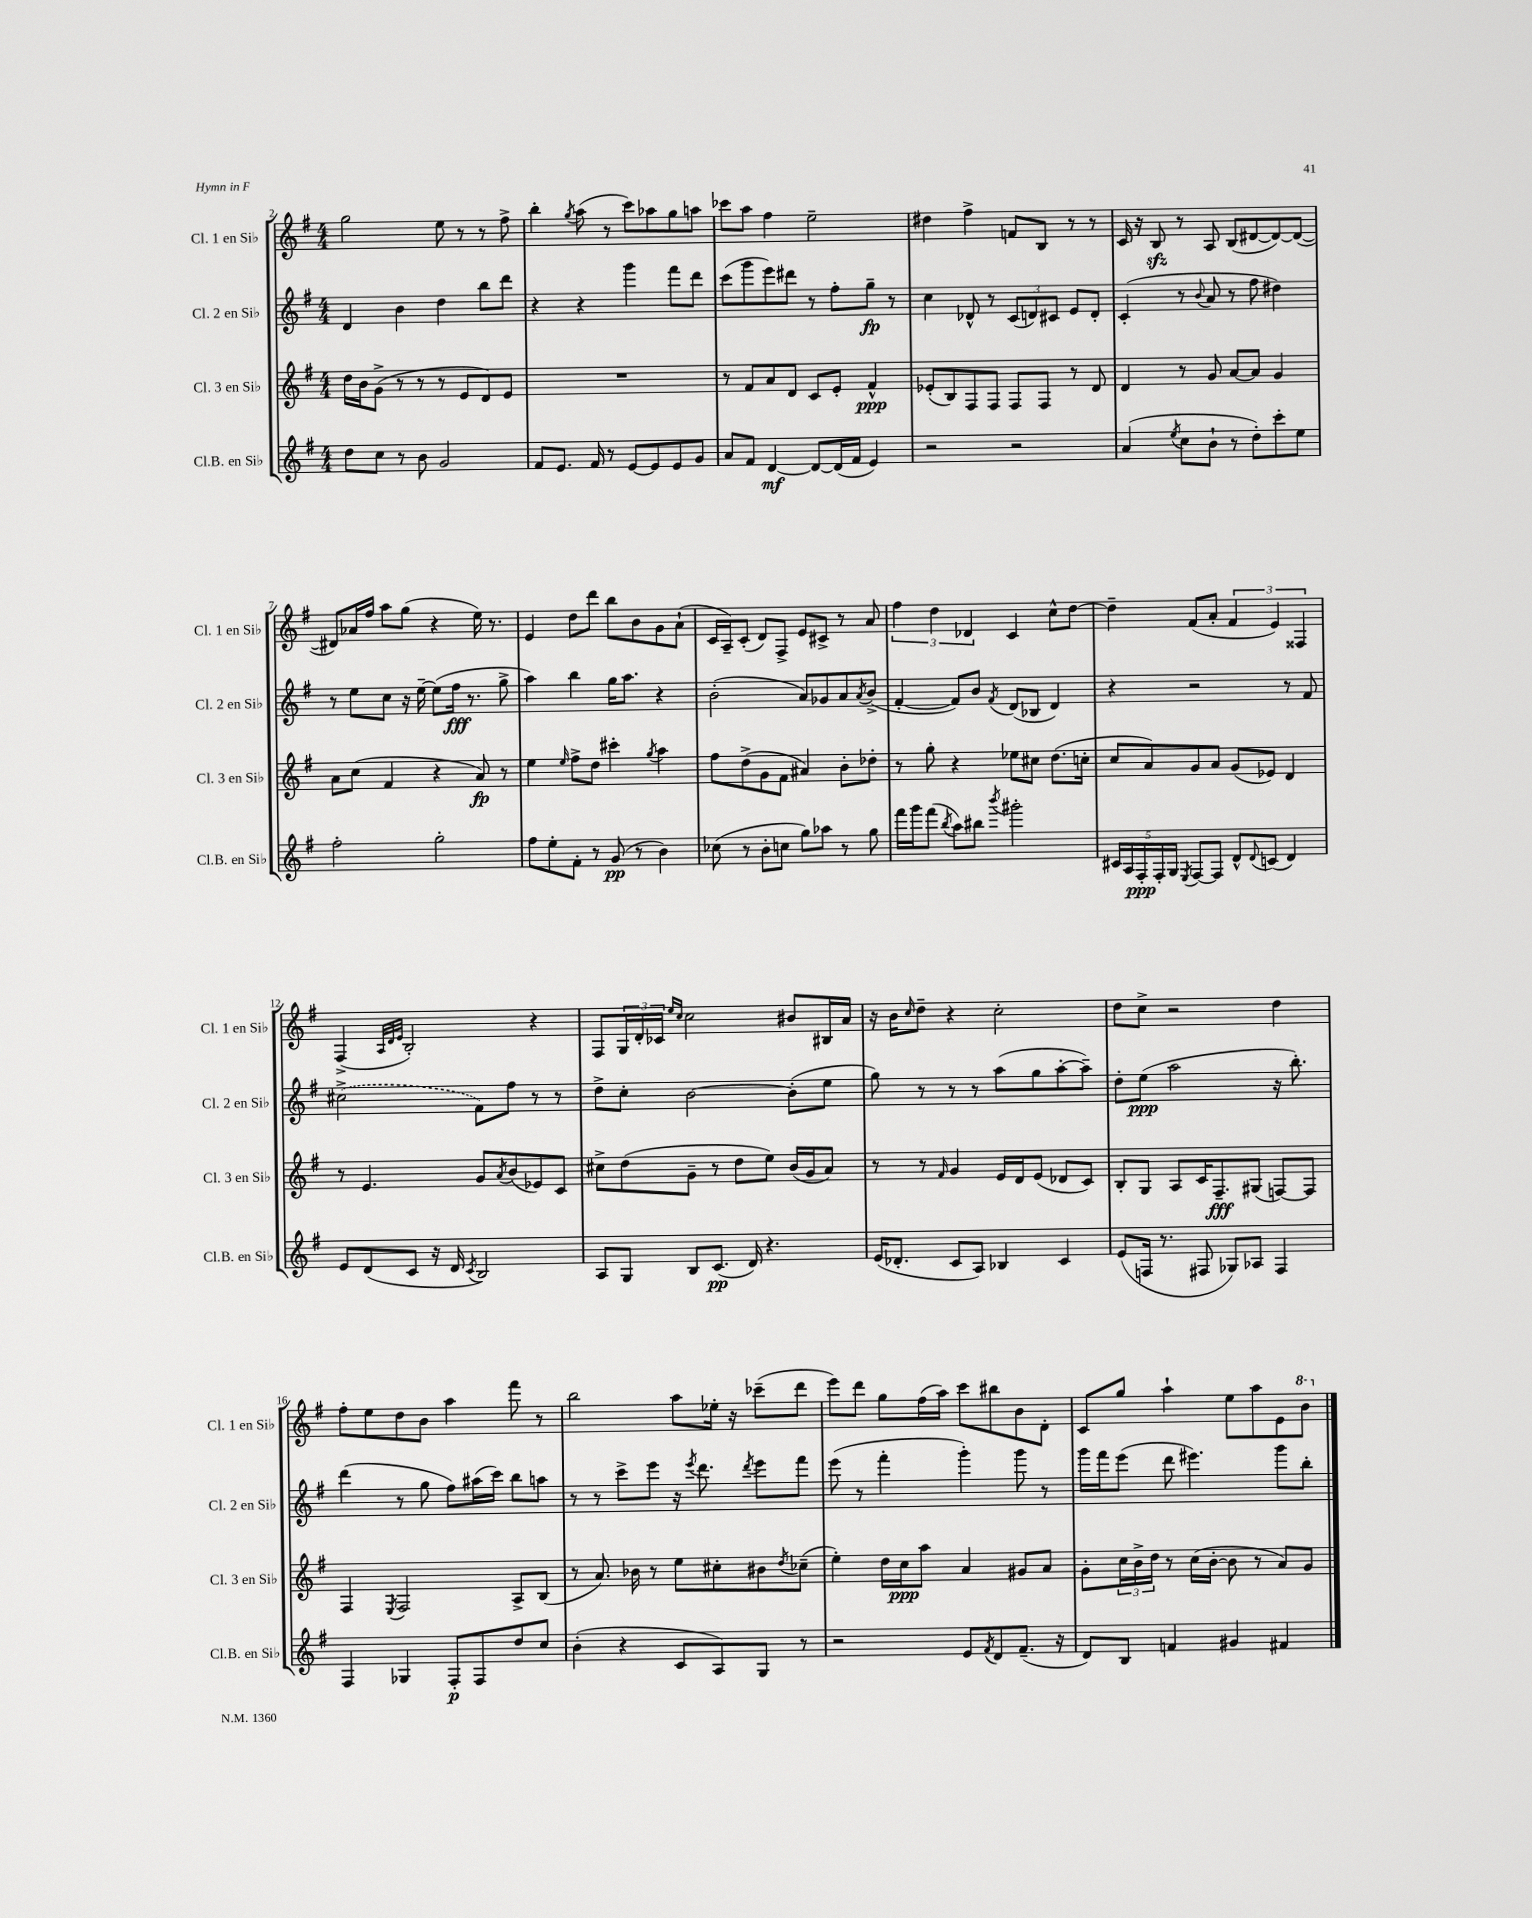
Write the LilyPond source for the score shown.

<<
\new StaffGroup <<
\new Staff = "s0" \with { instrumentName = "Cl. 1 en Sib" shortInstrumentName = "Cl. 1 en Sib" } {
    \clef treble \key g \major \numericTimeSignature \time 4/4
    g''2 e''8 r8 r8 fis''8-> |
    b''4-. \acciaccatura { g''8 } a''8( r8 c'''8) aes''8 g''8 a''8 |
    ces'''8 a''8 fis''4 e''2-- |
    dis''4 fis''4-> f'8 b8 r8 r8 |
    c'16 r16 b8\sfz r8 a8 b8( dis'8~ dis'8~) dis'8~( |
    dis'8) aes'16 fis''16 a''8 g''8( r4 e''16) r8. |
    e'4 d''8 d'''8 b''8 b'8 g'8 a'8-!( |
    c'16 a16--) c'8-.( d'8) fis8-> e'8 cis'8-> r8 a'8 |
    \tuplet 3/2 { fis''4 d''4 des'4 } c'4 c''8-^ d''8~ |
    d''4-- fis'8( a'8-. \tuplet 3/2 { fis'4 e'4) fisis4 } |
    fis4->( \grace { a32 d'32 e'32 } b2-.) r4 |
    fis8 \tuplet 3/2 { g16 d'16-. ces'16 } \grace { e''16 c''16 } c''2 bis'8 bis16 a'16 |
    r16 b'16 \grace { c''16 } d''8-- r4 c''2-. |
    d''8 c''8-> r2 d''4 |
    fis''8-. e''8 d''8 b'8 a''4 fis'''8 r8 |
    b''2 a''8 ees''16-. r16 ces'''8--( d'''8 |
    e'''8) d'''8 g''8 fis''16( a''16) c'''8 bis''8 b'8 d'8-. |
    c'8 g''8 a''4-! e''8 a''8 e'8 \ottava #1 b''8 \ottava #0 \bar "|." |
}
\new Staff = "s1" \with { instrumentName = "Cl. 2 en Sib" shortInstrumentName = "Cl. 2 en Sib" } {
    \clef treble \key g \major \numericTimeSignature \time 4/4
    d'4 b'4 d''4 b''8 d'''8 |
    r4 r4 g'''4 fis'''8 d'''8 |
    c'''8( g'''8 e'''8) dis'''8 r8 fis''8-. g''8--\fp r8 |
    c''4 des'8-^ r8 \tuplet 3/2 { c'8( d'8) cis'8 } e'8 d'8-. |
    c'4-.( r8 \appoggiatura { b'8 } a'8 r8 fis''8 dis''4) |
    r8 e''8 c''8 r16 e''16~-- e''8( fis''16\fff r8. g''8-> |
    a''4) b''4 g''16 a''8. r4 |
    b'2-.( a'8) ges'8 a'8 \acciaccatura { a'8 } b'8->( |
    fis'4~-. fis'8) b'8 \acciaccatura { fis'8 } d'8( bes8 d'4) |
    r4 r2 r8 fis'8 |
    \once \slurDashed cis''2->( fis'8) fis''8 r8 r8 |
    d''8-> c''8-. b'2~ b'8-.( e''8 |
    g''8) r8 r8 r8 a''8( g''8 a''8~-. a''8--) |
    d''8-. e''8\ppp( a''2 r16 b''8.-.) |
    d'''4( r8 g''8 fis''8) ais''16( c'''16) b''8 a''8 |
    r8 r8 c'''8-> e'''8 r16 \acciaccatura { e'''8 } d'''8. \acciaccatura { d'''8 } e'''8 fis'''8 |
    e'''8( r8 fis'''4-. g'''4-.) g'''8 r8 |
    g'''16 fis'''16 e'''8( d'''8 eis'''4.) g'''8 b''8-. \bar "|." |
}
\new Staff = "s2" \with { instrumentName = "Cl. 3 en Sib" shortInstrumentName = "Cl. 3 en Sib" } {
    \clef treble \key g \major \numericTimeSignature \time 4/4
    d''16 b'16 g'8->( r8 r8 r8 e'8 d'8) e'8 |
    R1 |
    r8 fis'8 a'8 d'8 c'8 e'8-. fis'4-^\ppp |
    ees'8-.( b8) fis8 fis8 fis8 fis8 r8 d'8 |
    d'4 r8 g'8 a'8~ a'8 g'4 |
    a'8 c''8( fis'4 r4 a'8\fp) r8 |
    e''4 \grace { e''16 } fis''8-> d''8 cis'''4-. \acciaccatura { g''8 } a''4 |
    fis''8 d''8->( g'8 fis'8 ais'4) b'8-. des''8-. |
    r8 g''8-. r4 ees''8 cis''8 d''8.( c''16-. |
    c''8 a'8) g'8 a'8 g'8( ees'8) d'4 |
    r8 e'4. g'8 \acciaccatura { a'8 } b'8( ees'8) c'8 |
    cis''8-> d''8( g'8-- r8 d''8 e''8) b'16( g'16 a'8) |
    r8 r8 \grace { fis'16 } g'4 e'16 d'16 e'8( des'8 c'8) |
    b8-. g8 a8 c'16 fis8.--\fff gis8( f8~) f8 |
    fis4 \acciaccatura { e8 } fis2 a8-> b8( |
    r8 a'8.) bes'16 r8 e''8 cis''8-. bis'8 \acciaccatura { d''8 } ces''8--( |
    e''4-.) d''16 c''16\ppp a''8 a'4 gis'8 a'8 |
    g'8-. \tuplet 3/2 { c''16 b'16-> d''16 } r8 c''16( b'16~-. b'8 r8 a'8) g'8 \bar "|." |
}
\new Staff = "s3" \with { instrumentName = "Cl.B. en Sib" shortInstrumentName = "Cl.B. en Sib" } {
    \clef treble \key g \major \numericTimeSignature \time 4/4
    d''8 c''8 r8 b'8 g'2 |
    fis'8 e'8. fis'16 r8 e'8~ e'8 e'8 g'8 |
    a'8 fis'8 d'4~\mf d'8~ d'16( fis'16 e'4) |
    r2 r2 |
    a'4( \acciaccatura { e''8 } c''8 b'8-! r8 d''8-.) c'''8-. e''8 |
    fis''2-. g''2-. |
    fis''8 e''8-. fis'8-. r8 g'8\pp( r8 b'4) |
    ces''8( r8 b'8-. c''8 g''8) aes''8 r8 g''8 |
    fis'''16 g'''16 fis'''8( \acciaccatura { b''8 } a''8) bis''8 \acciaccatura { b'''8 } gis'''2-. |
    \tuplet 5/4 { cis'16 a16 fis16-.\ppp fis16-. g16 } \acciaccatura { e8 } fis8~ fis8 d'8-^ \appoggiatura { d'8 } c'8( d'4) |
    e'8 d'8( c'8 r16 d'16 \acciaccatura { c'8 } b2) |
    a8 g8 b8 c'8.\pp( d'16) r4. |
    e'16( des'8.-. c'8 a8) bes4 c'4 |
    e'8( f16 r8. fis8 ges8) aes8 fis4 |
    fis4 ges4 fis8-.\p fis8 d''8 c''8 |
    b'4-.( r4 c'8 a8) g8 r8 |
    r2 e'8 \acciaccatura { fis'8 } d'8 fis'8.--( r16 |
    d'8) b8 f'4 gis'4 fis'4 \bar "|." |
}
>>
>>
\layout { \context { \Score currentBarNumber = #2 } }
